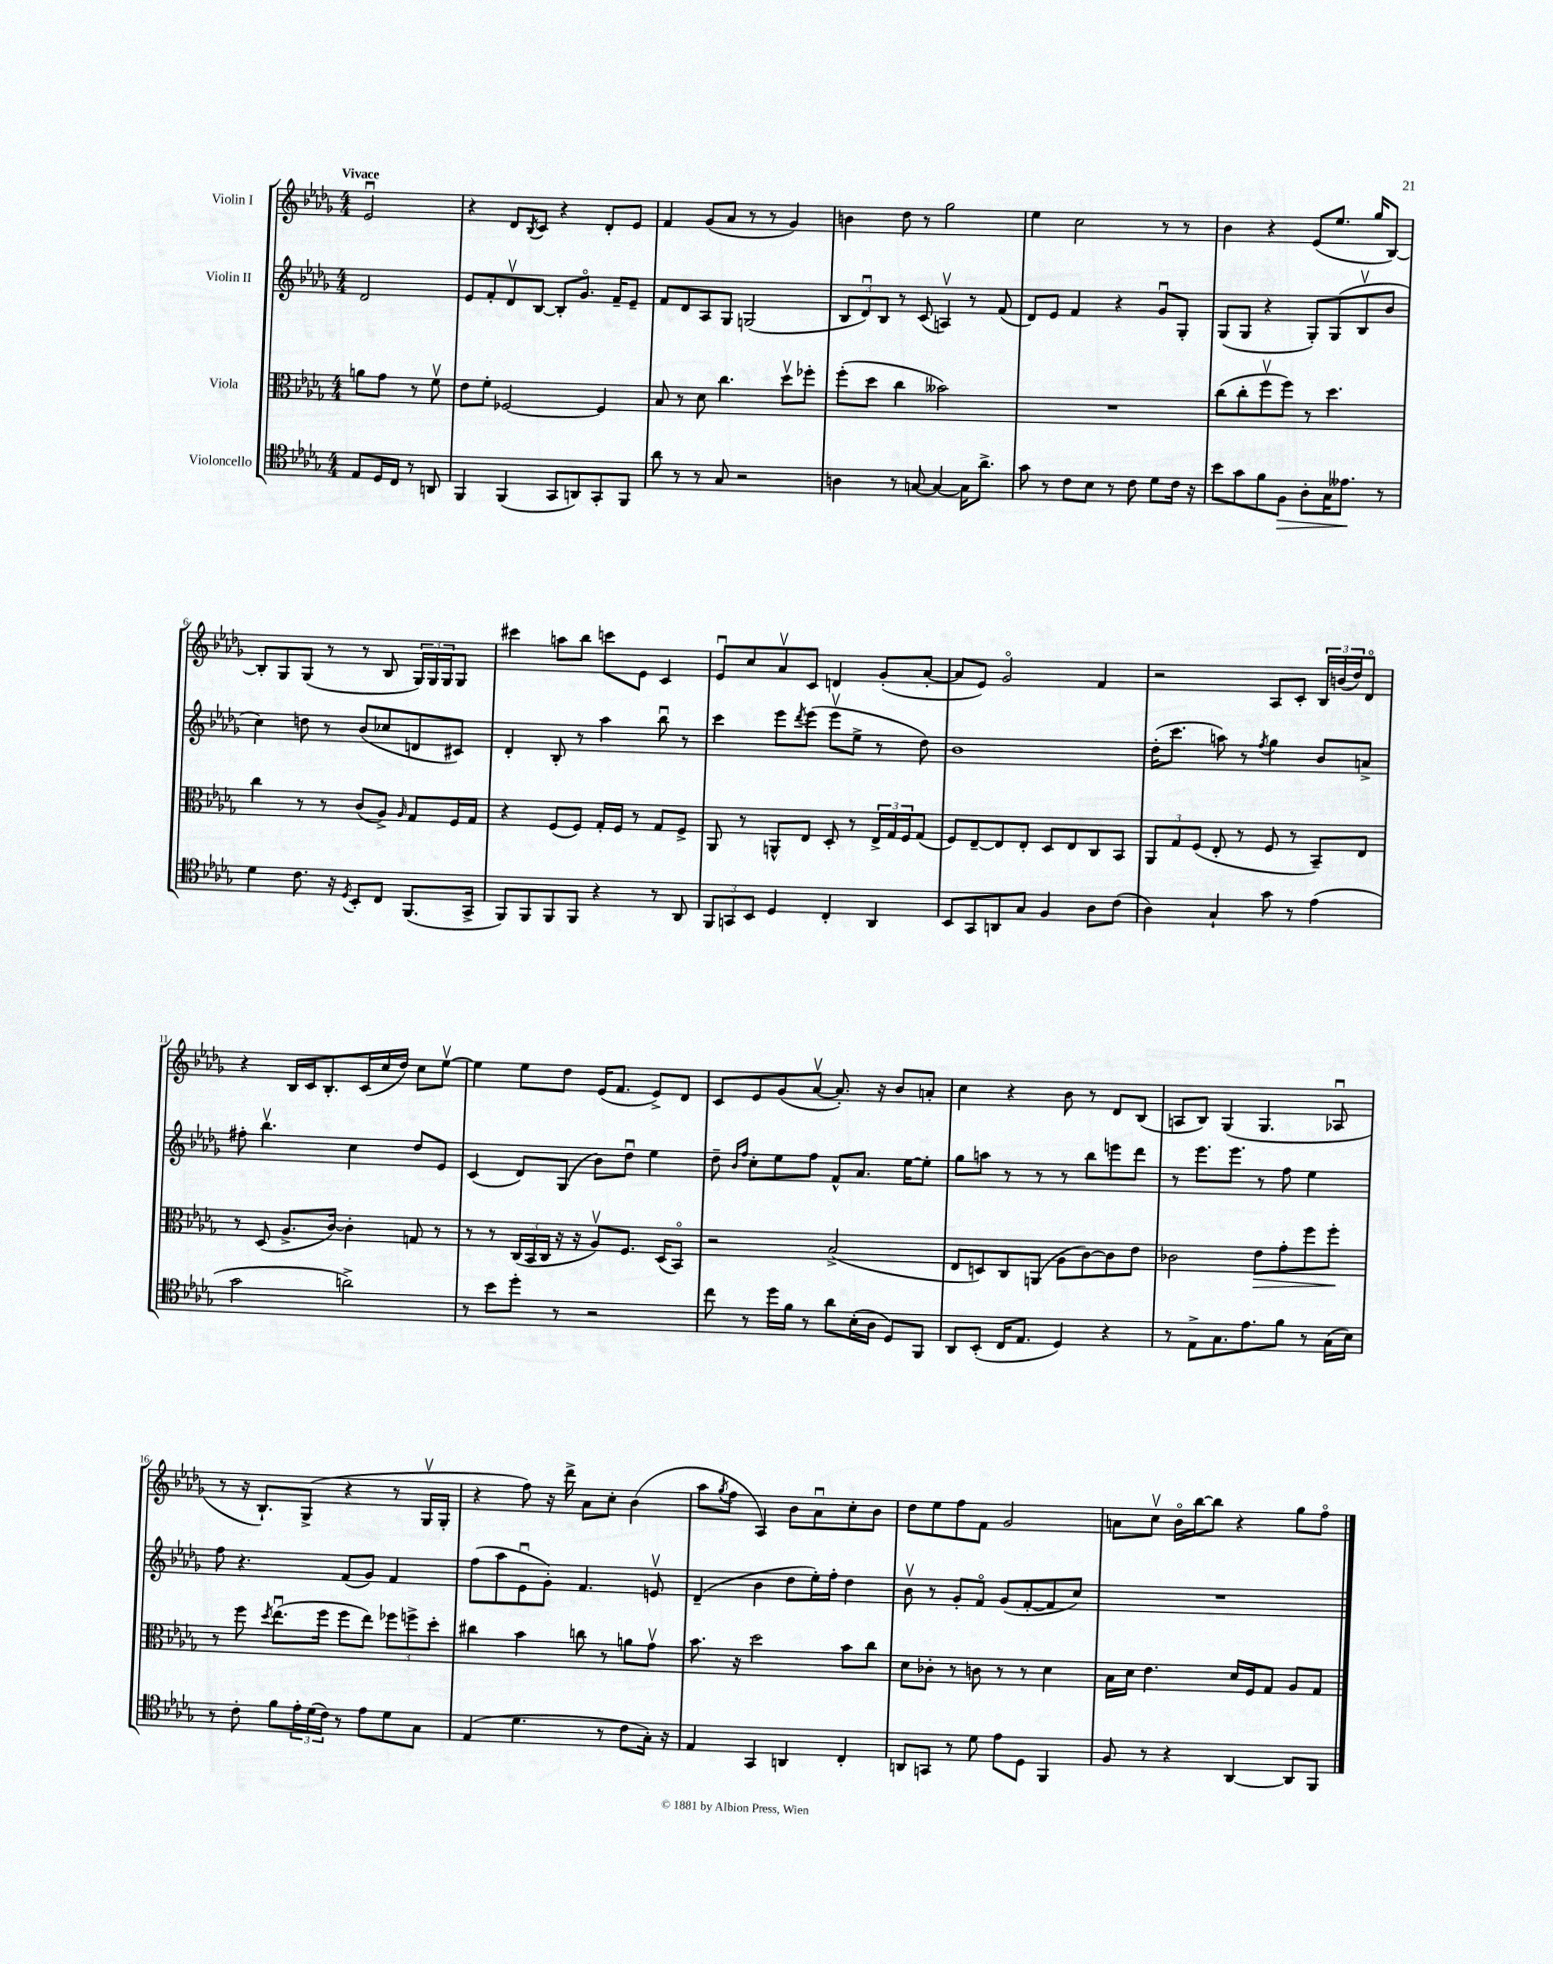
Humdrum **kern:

**kern	**dynam	**kern	**dynam	**kern	**kern
*part4	*part4	*part3	*part3	*part2	*part1
*staff4	*staff4	*staff3	*staff3	*staff2	*staff1
*I"Violoncello	*	*I"Viola	*	*I"Violin II	*I"Violin I
*clefC4	*	*clefC3	*	*clefG2	*clefG2
*k[b-e-a-d-g-]	*	*k[b-e-a-d-g-]	*	*k[b-e-a-d-g-]	*k[b-e-a-d-g-]
*M4/4	*	*M4/4	*	*M4/4	*M4/4
=	=	=	=	=	=
!	!	!	!	!	!LO:TX:a:B:t=Vivace
8E-/L	.	8an\L	.	2d-/	2e-u/
16D-/L	.	8g-\J	.	.	.
16C/JJ	.	.	.	.	.
8r	.	8r	.	.	.
8AAn/	.	8fv\	.	.	.
=1	=1	=1	=1	=1	=1
4FF/	.	8e-\L	.	8e-/L	4r
.	.	8f'\J	.	8f'/	.
(4FF/	.	[2F-X/	.	8d-v/	8d-/L
.	.	.	.	.	8qB-/
.	.	.	.	[8B-/J	8c/J
8GG-/L	.	.	.	8B-'/L]	4r
8AAn/)	.	.	.	8.g-/J	.
8GG-'/	.	4F-/]	.	.	8d-'/L
.	.	.	.	16f~/KL	.
8FF/J	.	.	.	8e-~/J	8e-/J
=2	=2	=2	=2	=2	=2
8a-\	.	8B-/	.	8f/L	4f/
8r	.	8r	.	8d-/	.
8r	.	8d-\	.	8A-/	(8g-/L
8G-/	.	4.cc\	.	8G-/J	8a-/J
2r	.	.	.	(2Gn/	8r
.	.	.	.	.	8r
.	.	8dd-v\L	.	.	4g-/)
.	.	8ff-X'\J	.	.	.
=3	=3	=3	=3	=3	=3
4An\	.	(8ff'\L	.	12B-/L	4bn\
.	.	.	.	12d-u/)	.
.	.	8dd-\J	.	.	.
.	.	.	.	12B-/J	.
8r	.	4cc\	.	8r	8dd-\
[8Gn/	.	.	.	(8c/	8r
4G/_	.	2b--X\)	.	4Anv/)	2gg-\
16G\KL]	.	.	.	8r	.
8.a-^\J	.	.	.	.	.
.	.	.	.	(8f/	.
=4	=4	=4	=4	=4	=4
8g-\	.	1r	.	8d-/L)	4ee-\
8r	.	.	.	8e-/J	.
8c\L	.	.	.	4f/	2cc\
8B-\J	.	.	.	.	.
8r	.	.	.	4r	.
8c\	.	.	.	.	.
8d-\L	.	.	.	8g-u/L	8r
16c\Jk	.	.	.	8G-'/J	8r
16r	.	.	.	.	.
=5	=5	=5	=5	=5	=5
8b-\L	.	(8cc\L	.	(8G-/L	4b-\
8g-\	.	8cc'\	.	8G-/J	.
8f\	.	8ffv\	.	4r	4r
!	!LO:HP:b	!	!	!	!
8F\J	>	8ff\J)	.	.	.
8A-'\L	.	8r	.	8G-'/L)	(8e-/L
16G-\K	.	4.dd-\	.	(8G-/	8.ee-/J
8.e--X\J	.	.	.	.	.
.	.	.	.	8B-v/	.
.	.	.	.	.	16gg-/KL
8r	]	.	.	8b-/J	[8B-/J)
!!LO:LB:g=z
=6	=6	=6	=6	=6	=6
4d-\	.	4cc\	.	4cc\)	8B-'/L]
.	.	.	.	.	8G-/
8.c\	.	8r	.	8ddn\	(8G-/J
.	.	8r	.	8r	8r
16r	.	.	.	.	.
8qD-/	.	.	.	.	.
8BB-'/L	.	(8c/L	.	(8b-/L	8r
8C/J	.	8A-^/J)	.	8cc-X/	8B-/
.	.	16qqA-/	.	.	.
(8.FF/L	.	8G-/L	.	8dn/	24G-/LL)
.	.	.	.	.	24G-/
.	.	.	.	.	24G-/J
.	.	16F/L	.	8c#X/J)	8G-/J
16GG-^/Jk	.	16G-/JJ	.	.	.
=7	=7	=7	=7	=7	=7
8FF/L)	.	4r	.	4d-'/	4ccc#X\
8FF/	.	.	.	.	.
8FF/	.	(8F/L	.	8B-'/	8aan\L
8FF/J	.	8F/J)	.	8r	8bb-\J
4r	.	16G-'/LL	.	4aa-\	8cccn\L
.	.	16F/JJ	.	.	.
.	.	8r	.	.	8e-\J
8r	.	8G-/L	.	8bb-u\	4c/
8AA-/	.	8F^/J	.	8r	.
=8	=8	=8	=8	=8	=8
12FF/L	.	8AA-/	.	4ccc\	8e-u/L
12GGn/	.	.	.	.	.
.	.	8r	.	.	8cc/
12BB-/J	.	.	.	.	.
4D-/	.	8AAn^^/L	.	8eee-\L	8a-v/
.	.	.	.	8qddd-/	.
.	.	8E-/J	.	(8eee-\J	8c/J
4C'/	.	8D-'/	.	8eee-v\L	4dn/
.	.	8r	.	8ee-^\J	.
4AA-/	.	24E-^/LL	.	8r	(8g-'/L
.	.	24G-/	.	.	.
.	.	24F/J	.	.	.
.	.	(8G-/J	.	8dd-\)	[8a-'/J
=9	=9	=9	=9	=9	=9
8BB-/L	.	8F/L)	.	1b-	8a-/L]
8GG-/	.	[8E-~/	.	.	8e-/J)
8AAn/	.	8E-/]	.	.	2g-/
8G-/J	.	8E-'/J	.	.	.
4F/	.	8D-/L	.	.	.
.	.	8E-/	.	.	.
8A-\L	.	8C/	.	.	4f/
(8c\J	.	8BB-/J	.	.	.
=10	=10	=10	=10	=10	=10
4A-\)	.	12AA-/L	.	(16dd-'\KL	2r
.	.	.	.	8.ccc\J	.
.	.	12G-/	.	.	.
.	.	(12F/J	.	.	.
4G-`/	.	8E-'/	.	8aan\)	.
.	.	8r	.	8r	.
.	.	.	.	8qff/	.
8g-\	.	8F/	.	4gg-\	8A-/L
8r	.	8r	.	.	8c'/J
(4e-\	.	8BB-~/L)	.	8b-/L	24B-/LL
.	.	.	.	.	(24bn/
.	.	.	.	.	24dd-/J)
.	.	8E-/J	.	8an^/J	8d-/J
!!LO:LB:g=z
=11	=11	=11	=11	=11	=11
2g-\	.	8r	.	8ff#X'\	4r
.	.	(8D-/	.	4.bb-v\	.
.	.	8.A-^/L	.	.	16B-/LL
.	.	.	.	.	16c/J
.	.	.	.	.	8.B-'/
.	.	[16c/Jk)	.	.	.
2an^\)	.	4c'\]	.	4cc\	.
.	.	.	.	.	(16c/L
.	.	.	.	.	16cc/
.	.	.	.	.	16dd-/JJ)
.	.	8Gn/	.	8dd-/L	8cc\L
.	.	8r	.	8e-/J	[8ee-v\J
=12	=12	=12	=12	=12	=12
8r	.	8r	.	(4c/	4ee-\]
8b-\L	.	8r	.	.	.
8dd-'\J	.	(24C/LL	.	8d-/L)	8ee-\L
.	.	24BB-/	.	.	.
.	.	24C/JJ	.	.	.
8r	.	16r	.	(8G-/J	8dd-\J
.	.	16r	.	.	.
2r	.	8A-v/L)	.	8b-\L)	(16e-/KL
.	.	.	.	.	8.f/J
.	.	8.F/J	.	8dd-u\J	.
.	.	.	.	4ee-\	8e-^/L)
.	.	(16D-/KL	.	.	.
.	.	8BB-/J)	.	.	8d-/J
=13	=13	=13	=13	=13	=13
8cc\	.	2r	.	8dd-~\	8c/L
.	.	.	.	16qqb-/LL	.
.	.	.	.	16qqff/JJ	.
8r	.	.	.	8cc'\L	8e-/
16dd-\LL	.	.	.	8ee-\	(8g-/
16f\JJ	.	.	.	.	.
8r	.	.	.	8ff\J	[8a-v/J
8a-\L	.	(2B-^/	.	8f^^/L	8.a-'/])
(16B-'\L	.	.	.	8.a-/J	.
16A-\JJ	.	.	.	.	16r
8D-/L)	.	.	.	.	8b-/L
.	.	.	.	[16ee-\KL	.
8FF/J	.	.	.	8ee-'\J]	8an'/J
=14	=14	=14	=14	=14	=14
8AA-/L	.	8E-/L	.	8gg-\L	4cc\
(8BB-'/J	.	8Dn/)	.	8aan\J	.
16C/KL	.	8C/	.	8r	4r
8.E-/J	.	.	.	.	.
.	.	(8AAn/J	.	8r	.
4D-/)	.	8A-\L	.	8r	8b-\
.	.	[8c\)	.	8bb-\L	8r
4r	.	8c\]	.	8eeen\	8d-/L
.	.	8e-\J	.	8ddd-\J	(8B-/J
=15	=15	=15	=15	=15	=15
8r	.	2c-X\	.	8r	8An/L
8E-^\L	.	.	.	8.eee-\L	8B-/J)
8.G-\	.	.	.	.	(4G-/
.	.	.	.	8.eee-\J	.
8.e-\	.	.	.	.	.
!	!	!	!LO:HP:b	!	!
.	.	8e-\L	>	8r	4.G-/
8f\J	.	8g-'\	.	8ff\	.
8r	.	8ff\	.	4ee-\	.
(16G-\LL	.	8ff'\J	.	.	8A-Xu/
16B-\JJ)	.	.	.	.	.
.	.	.	]	.	.
!!LO:LB:g=z
=16	=16	=16	=16	=16	=16
8r	.	8r	.	8ff\	8r
8c'\	.	8ff\	.	4.r	16r
.	.	.	.	.	8.B-`/L)
.	.	8qdd-/	.	.	.
8f\L	.	(8.ee-u\L	.	.	.
24e-'\L	.	.	.	.	(8G-^/J
(24d-\	.	.	.	.	.
.	.	16ff\Jk	.	.	.
24c\JJ)	.	.	.	.	.
8r	.	8ff\L	.	(8f/L	4r
8e-\L	.	8ee-\J)	.	8g-/J)	.
8d-\	.	12ff-X\L	.	4f/	8r
.	.	12ffn^\	.	.	.
8G-\J	.	.	.	.	16G-v/LL
.	.	12dd-'\J	.	.	.
.	.	.	.	.	16G-'/JJ
=17	=17	=17	=17	=17	=17
(4E-/	.	4cc#X\	.	(8ff\L	4r
.	.	.	.	8aa-\	.
4.d-\	.	4b-\	.	8e-u\	8ff\)
.	.	.	.	8g-'\J)	16r
.	.	.	.	.	16ddd-^\
.	.	8ccn\	.	4.f/	8a-\L
8r	.	8r	.	.	8cc'\J
8c\L	.	8an\L	.	.	(4b-\
16G-'\Jk)	.	8g-v\J	.	8env/	.
16r	.	.	.	.	.
=18	=18	=18	=18	=18	=18
4E-/	.	8.b-\	.	(4d-~/	8aa-\L
.	.	.	.	.	8qgg-/
.	.	.	.	.	8ff\J
.	.	16r	.	.	.
4GG-/	.	2dd-\	.	4b-\	4A-/)
4AAn/	.	.	.	8dd-\L	8b-\L
.	.	.	.	16ee-'\L)	8a-u\
.	.	.	.	16ff'\JJ	.
4C'/	.	8b-\L	.	4dd-\	8cc'\
.	.	8cc\J	.	.	8b-\J
=19	=19	=19	=19	=19	=19
8AAn/L	.	8d-\L	.	8b-v\	8dd-\L
8GGn/J	.	8c-X'\J	.	8r	8ee-\
8r	.	8r	.	8g-'/L	8ff\
8d-\	.	8cn\	.	8f/J	8f\J
8e-\L	.	8r	.	(8g-/L	2g-/
8D-\J	.	8r	.	[8f'/	.
4FF/	.	4d-\	.	8f/]	.
.	.	.	.	8cc/J)	.
=20	=20	=20	=20	=20	=20
8F/	.	16B-\LL	.	1r	8an\L
.	.	16d-\JJ	.	.	.
8r	.	4.e-\	.	.	8ccv\J
4r	.	.	.	.	16b-\LL
.	.	.	.	.	[16bb-\J
.	.	.	.	.	8bb-\J]
[4AA-/	.	16d-/LL	.	.	4r
.	.	16F/J	.	.	.
.	.	8G-/J	.	.	.
8AA-/L]	.	8A-/L	.	.	8gg-\L
8FF/J	.	8G-/J	.	.	8ff\J
==	==	==	==	==	==
*-	*-	*-	*-	*-	*-
